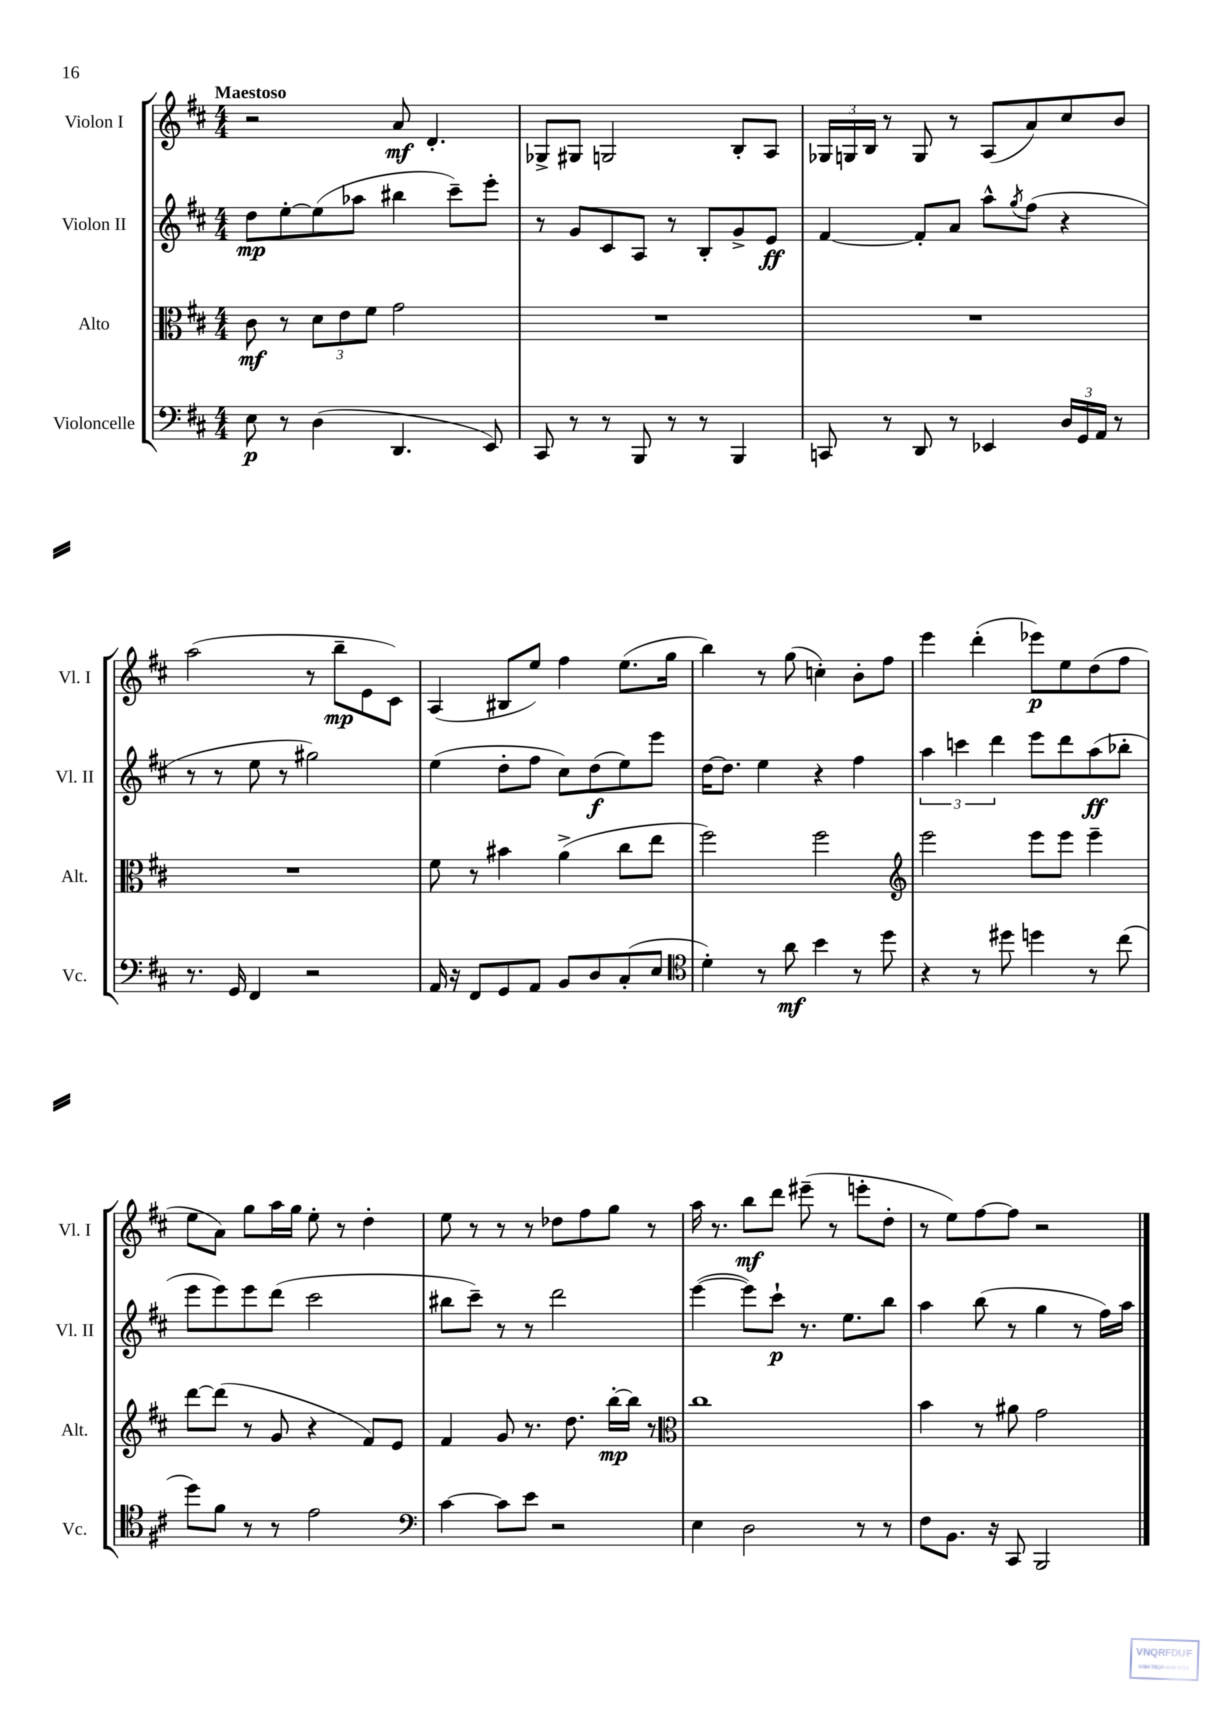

**kern	**kern	**kern	**kern
*staff4	*staff3	*staff2	*staff1
*clefF4	*clefC3	*clefG2	*clefG2
*k[f#c#]	*k[f#c#]	*k[f#c#]	*k[f#c#]
*M4/4	*M4/4	*M4/4	*M4/4
8E	8c#	8dd	2r
8r	8r	[8ee'	.
(4D	12d	(8ee]	.
.	12e	.	.
.	.	8aa-	.
.	12f#	.	.
4.DD	2g	4bb#	8a
.	.	.	4.d'
.	.	8ccc#~)	.
8EE)	.	8eee'	.
=	=	=	=
8CC#	1r	8r	8G-^
8r	.	8g	8G#
8r	.	8c#	2G
8BBB	.	8A	.
8r	.	8r	.
8r	.	8B'	.
4BBB	.	8g^	8B'
.	.	8e	8A
=	=	=	=
8CC	1r	[4f#	24G-
.	.	.	24G
.	.	.	24B
8r	.	.	8r
8DD	.	8f#']	8G
8r	.	8a	8r
4EE-	.	8aa^^	(8A
.	.	8qgg	.
.	.	(8ff#	8a)
24D	.	4r	8cc#
24GG	.	.	.
24AA	.	.	.
8r	.	.	8b
=	=	=	=
8.r	1r	8r	(2aa
.	.	8r	.
16GG	.	.	.
4FF#	.	8ee	.
.	.	8r	.
2r	.	2gg#)	8r
.	.	.	8bb~
.	.	.	8e
.	.	.	8c#)
=	=	=	=
16AA	8f#	(4ee	(4A
16r	.	.	.
8FF#	8r	.	.
8GG	4b#	8dd'	8B#
8AA	.	8ff#	8ee)
8BB	(4a^	8cc#)	4ff#
8D	.	(8dd	.
(8C#'	8cc#	8ee)	(8.ee
8E	8ee	8eee	.
.	.	.	16gg
=	=	=	=
*clefC4	*	*	*
4d')	2ff#)	[16dd	4bb)
.	.	8.dd]	.
8r	.	4ee	8r
8a	.	.	(8gg
4b	2ff#	4r	4cc')
8r	.	4ff#	8b'
8dd	.	.	8ff#
=	=	=	=
*	*clefG2	*	*
4r	2eee	6aa	4eee
.	.	6ccc	.
8r	.	.	(4ddd'
.	.	6ddd	.
8dd#	.	.	.
4dd	8eee	8eee	8eee-)
.	8eee	8ddd	8ee
8r	4eee~	(8aa	(8dd
(8cc#	.	8bb-'	8ff#
=	=	=	=
8dd)	[8ddd	8eee	8ee
8f#	(8ddd]	8eee)	8a)
8r	8r	8eee	8gg
8r	8g	(8ddd	16aa
.	.	.	16gg
2e	4r	2ccc#	8ee'
.	.	.	8r
.	8f#)	.	4dd'
.	8e	.	.
=	=	=	=
*clefF4	*	*	*
[4c#	4f#	8bb#	8ee
.	.	8ccc#~)	8r
8c#]	8g	8r	8r
8e	8.r	8r	8r
2r	.	2ddd	8dd-
.	8.dd	.	.
.	.	.	8ff#
.	[16bb'	.	8gg
.	16bb]	.	.
.	8r	.	8r
=	=	=	=
*	*clefC3	*	*
4E	1cc#	([4eee	16aa
.	.	.	8.r
2D	.	8eee])	8bb
.	.	8ccc#`	8ddd
.	.	8.r	(8eee#~
.	.	.	8r
.	.	8.ee	.
8r	.	.	8eee'
8r	.	8bb	8dd'
=	=	=	=
8F#	4b	4aa	8r
8.BB	.	.	8ee)
.	8r	(8bb	[8ff#
16r	.	.	.
8CC#	8a#	8r	8ff#]
2BBB	2g	4gg	2r
.	.	8r	.
.	.	16ff#)	.
.	.	16aa	.
==	==	==	==
*-	*-	*-	*-
